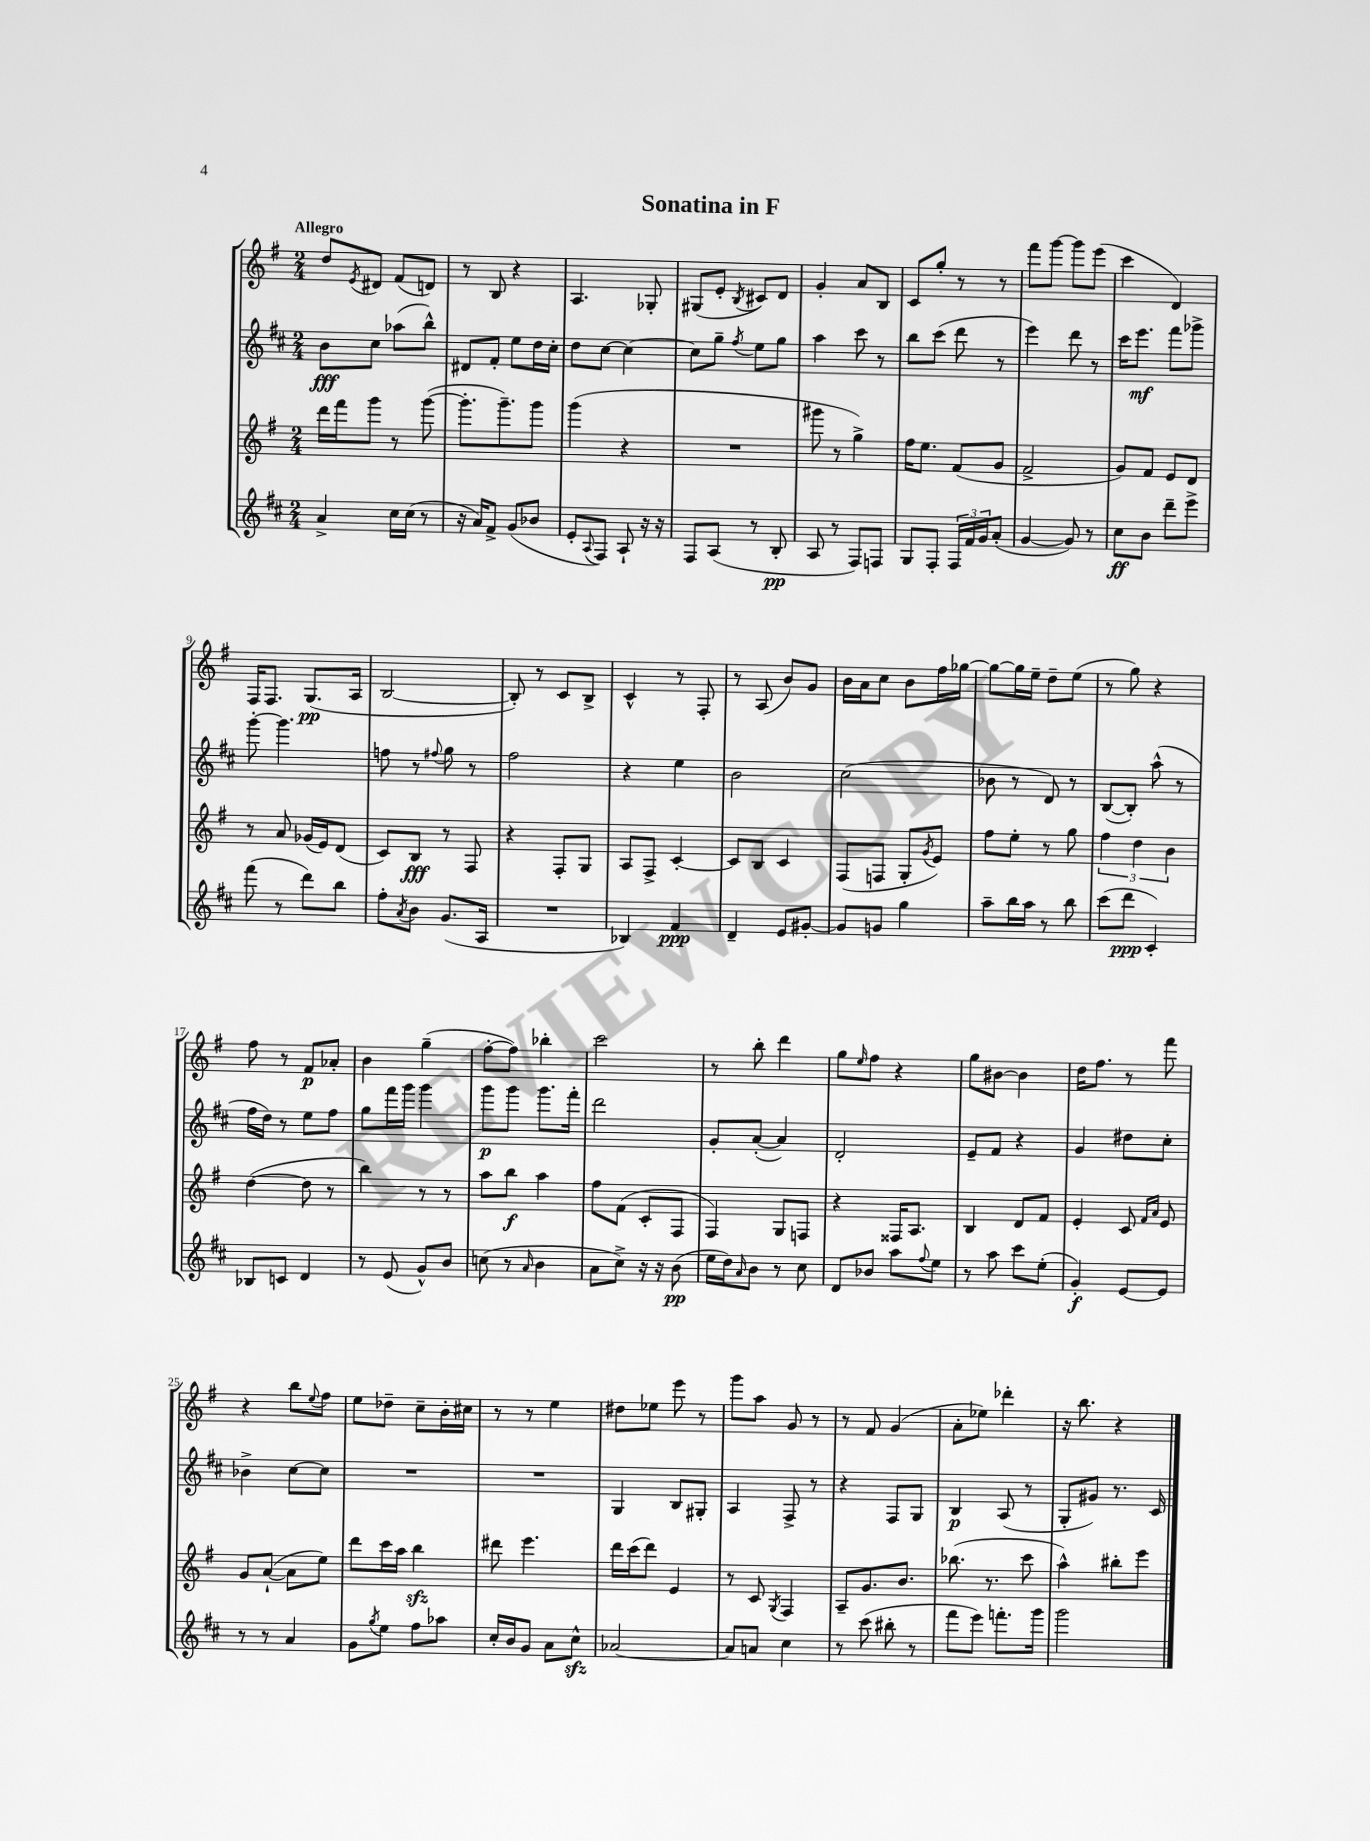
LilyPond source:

\header { title = "Sonatina in F" }
<<
\new StaffGroup <<
\new Staff = "s0" {
    \clef treble \key g \major \numericTimeSignature \time 2/4 \tempo "Allegro"
    d''8 \acciaccatura { e'8 } dis'8 fis'8( d'8) |
    r8 b8 r4 |
    a4. ges8-. |
    gis8( e'8-. \acciaccatura { b8 } cis'8) d'8 |
    g'4-. a'8 b8 |
    c'8 g''8-. r8 r8 |
    fis'''8 g'''8~ g'''8 e'''8( |
    c'''4 d'4) |
    fis16 fis8. g8.\pp( a16 |
    b2~ |
    b8-.) r8 c'8 b8-> |
    c'4-^ r8 fis8-. |
    r8 a8( b'8) g'8 |
    b'16 a'16 c''8 b'8 fis''16 ges''16~ |
    ges''8~ ges''16 e''16-- d''8-- e''8( |
    r8 g''8) r4 |
    fis''8 r8 fis'8\p aes'8-. |
    b'4 g''4--( |
    fis''8~-. fis''8) bes''4-. |
    c'''2 |
    r8 b''8-. d'''4 |
    g''8 \grace { e''16 } fis''8 r4 |
    g''8 bis'8~ bis'4 |
    d''16 fis''8. r8 fis'''8 |
    r4 b''8 \appoggiatura { e''8 } fis''8 |
    e''8 des''8-- c''8-- b'16-. cis''16 |
    r8 r8 e''4 |
    dis''8 ees''8 e'''8 r8 |
    g'''8 a''8 g'8 r8 |
    r8 fis'8 g'4( |
    a'8-. ees''8) des'''4-. |
    r16 b''8. r4 \bar "|." |
}
\new Staff = "s1" {
    \clef treble \key d \major \numericTimeSignature \time 2/4
    b'8\fff cis''8 aes''8( b''8-^) |
    dis'8 fis'8-. e''8 d''16 cis''16-. |
    d''8 cis''8~ cis''4~ |
    cis''8 g''8-- \acciaccatura { fis''8 } e''8 g''8 |
    a''4 cis'''8 r8 |
    b''8 cis'''8( d'''8 r8 |
    e'''4) d'''8 r8 |
    cis'''16 e'''8.\mf fis'''8 ges'''8-> |
    g'''8~-. g'''4. |
    f''8 r8 \appoggiatura { fis''8 } g''8 r8 |
    fis''2 |
    r4 e''4 |
    b'2 |
    cis''2( |
    bes'8 r8 d'8) r8 |
    b8~( b8-.) a''8-^( r8 |
    fis''16 d''16) r8 e''8 fis''8 |
    g''8 fis'''16 g'''16 g'''4 |
    g'''8\p g'''8 g'''8. fis'''16-. |
    d'''2 |
    g'8-. a'8~-.( a'4) |
    d'2-. |
    e'8-- fis'8 r4 |
    g'4 dis''8 cis''8-. |
    bes'4-> cis''8~ cis''8 |
    R2 |
    R2 |
    g4 b8 gis8-. |
    a4 fis8-> r8 |
    r4 fis8 g8 |
    b4\p a8( r8 |
    g8-. gis'8) r8. cis'16 \bar "|." |
}
\new Staff = "s2" {
    \clef treble \key g \major \numericTimeSignature \time 2/4
    d'''16 fis'''16 g'''8 r8 g'''8~( |
    g'''8.-. g'''8.--) g'''8 |
    g'''4( r4 |
    R2 |
    gis'''8 r8 g''4->) |
    fis''16 e''8. fis'8( g'8 |
    fis'2-> |
    g'8) fis'8 e'8 d'8 |
    r8 a'8 ges'16( e'16) d'8( |
    c'8) b8\fff r8 fis8 |
    r4 fis8-. g8 |
    a8 fis8-> c'4~-. |
    c'8 b8 c'4 |
    fis8( f8 g8-. \acciaccatura { g'8 } e'8) |
    fis''8 e''8-. r8 g''8 |
    \tuplet 3/2 { fis''4 d''4 b'4 } |
    d''4~( d''8 r8 |
    b''4) r8 r8 |
    a''8 b''8\f a''4 |
    fis''8 fis'8( c'8-. fis8 |
    fis4) g8 f8 |
    r4 fisis16 a8. |
    b4 d'8 fis'8 |
    e'4-. c'8 \grace { fis'16 a'16 } e'8 |
    g'8 a'8~-!( a'8 e''8) |
    d'''8 c'''16 a''16 b''4\sfz |
    dis'''8 e'''4. |
    d'''16 c'''16( d'''8) e'4 |
    r8 c'8 \acciaccatura { g8 } fis4 |
    a8-- g'8. b'8. |
    bes''8.( r8. c'''8 |
    a''4-^) bis''8-. e'''8 \bar "|." |
}
\new Staff = "s3" {
    \clef treble \key d \major \numericTimeSignature \time 2/4
    a'4-> cis''16 cis''16( r8 |
    r16 a'16) fis'8-> g'8( bes'8 |
    e'8-. \appoggiatura { a8 } fis8) a8-! r16 r16 |
    fis8 a8( r8 b8-.\pp |
    a8 r8 fis8) f8 |
    g8 fis8-. \tuplet 3/2 { fis16 fis'16 g'16 } a'8-.( |
    g'4~ g'8) r8 |
    cis''8\ff b'8 d'''8-- e'''8-> |
    fis'''8( r8 d'''8) b''8 |
    fis''8-. \acciaccatura { a'8 } b'8 g'8.( a16 |
    R2 |
    bes4) fis'4\ppp |
    d'4-- e'8 gis'8~-. |
    gis'8 g'8 g''4 |
    a''8-- b''16 a''16 r8 b''8 |
    cis'''8( d'''8\ppp cis'4-.) |
    bes8 c'8 d'4 |
    r8 e'8( g'8-^) b'8 |
    c''8( r8 \grace { a'16 } b'4 |
    a'8 cis''8->) r16 r16 b'8\pp( |
    e''16 d''16) \grace { a'16 } b'8 r8 cis''8 |
    d'8 bes'8 a''8 \appoggiatura { fis''8 } e''8 |
    r8 a''8 cis'''8 e''8-.( |
    g'4-.\f) e'8~ e'8 |
    r8 r8 a'4 |
    g'8 \acciaccatura { g''8 } e''8 fis''8 aes''8 |
    cis''16-. b'16 g'8 a'8 cis''8-^\sfz |
    aes'2~ |
    aes'8 a'8 cis''4 |
    r8 cis'''8( bis''8-. r8 |
    fis'''8 e'''8) f'''8.-. g'''16 |
    g'''2 \bar "|." |
}
>>
>>
